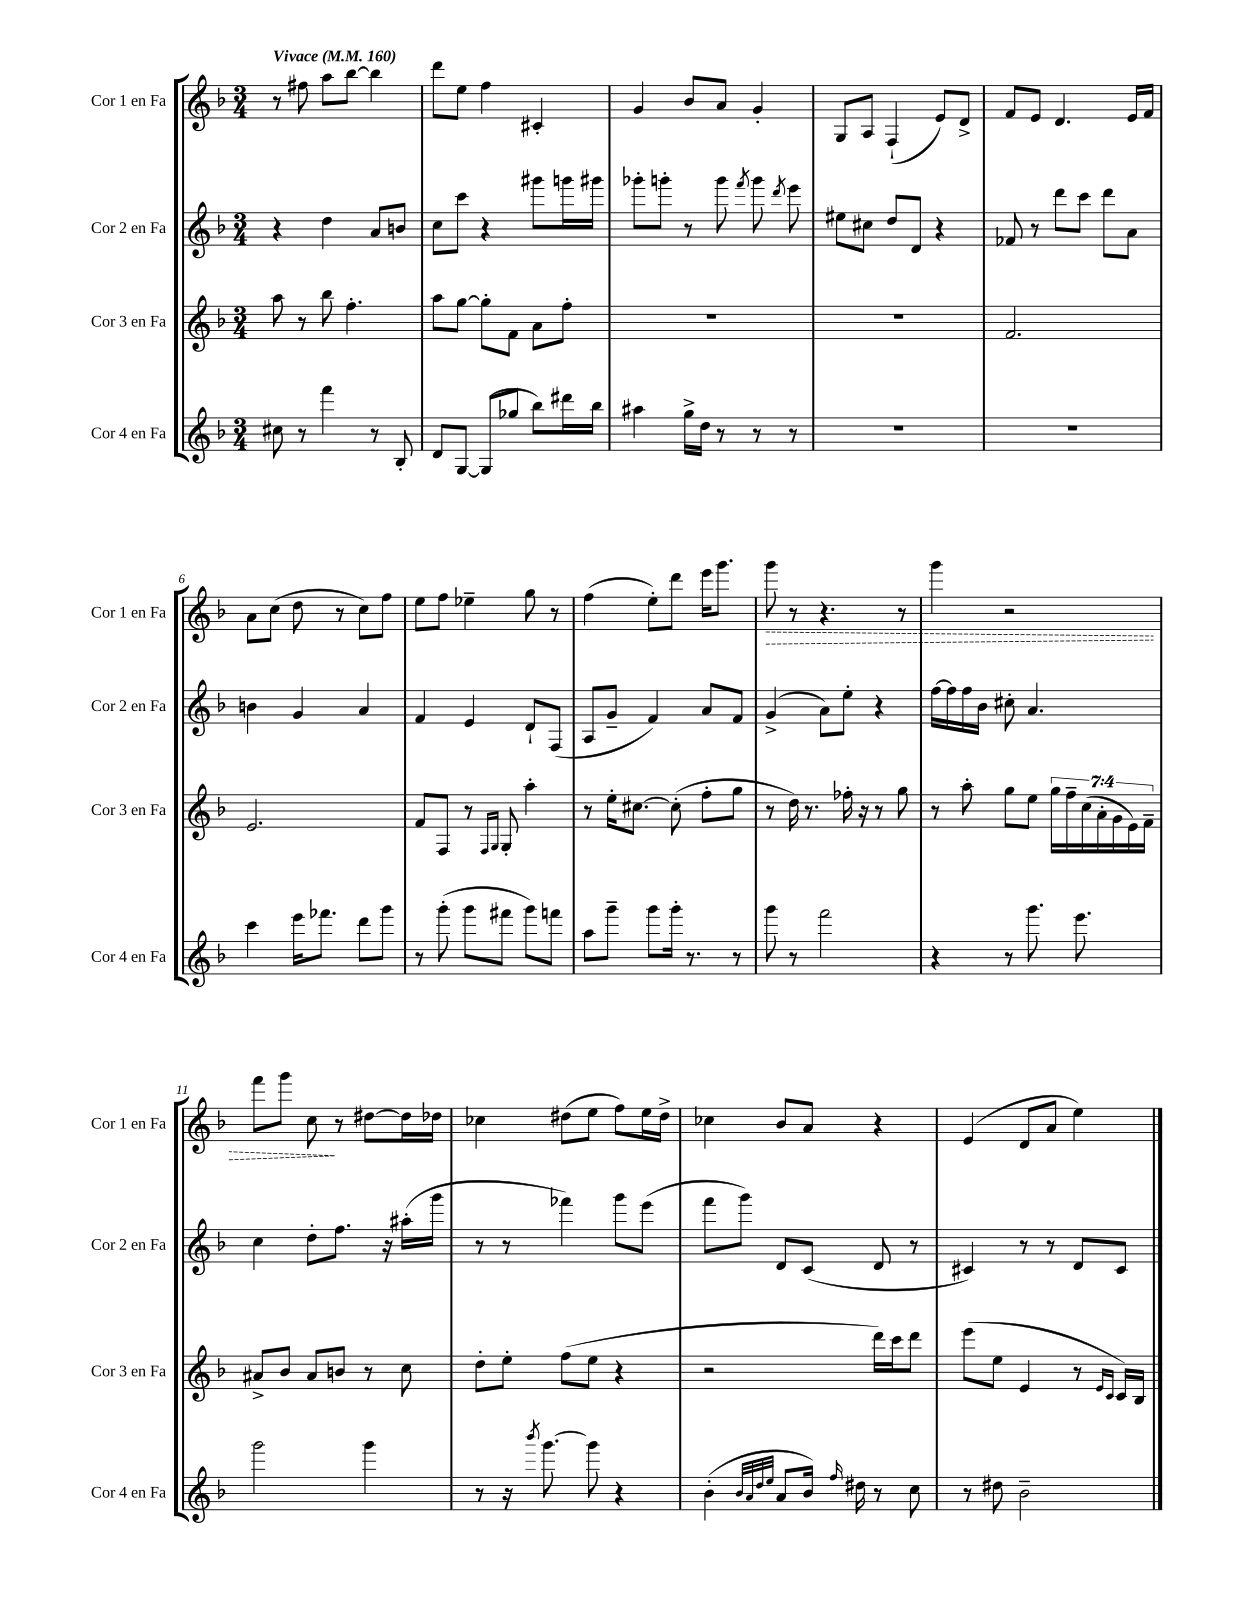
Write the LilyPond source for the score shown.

<<
\new StaffGroup <<
\new Staff = "s0" \with { instrumentName = "Cor 1 en Fa" shortInstrumentName = "Cor 1 en Fa" } {
    \clef treble \key f \major \numericTimeSignature \time 3/4 \tempo "Vivace" 4 = 160
    \autoBeamOff r8 fis''8 a''8[ bes''8]~ bes''4 |
    d'''8[ e''8] f''4 cis'4-. |
    g'4 bes'8[ a'8] g'4-. |
    g8[ a8] f4-!( e'8[) d'8]-> |
    f'8[ e'8] d'4. e'16[ f'16] |
    a'8[ c''8]( d''8 r8 c''8[) f''8] |
    e''8[ f''8] ees''4-- g''8 r8 |
    f''4( e''8[-.) d'''8] e'''16[ g'''8.] |
    \once \override Hairpin.style = #'dashed-line g'''8\> r8 r4. r8 |
    g'''4 r2 |
    f'''8[ g'''8] c''8\! r8 dis''8[~ dis''16 des''16] |
    ces''4 dis''8[( e''8] f''8[) e''16 dis''16]-> |
    ces''4 bes'8[ a'8] r4 |
    e'4( d'8[ a'8] e''4) \bar "|." |
}
\new Staff = "s1" \with { instrumentName = "Cor 2 en Fa" shortInstrumentName = "Cor 2 en Fa" } {
    \clef treble \key f \major \numericTimeSignature \time 3/4
    \autoBeamOff r4 d''4 a'8[ b'8] |
    c''8[ c'''8] r4 gis'''8[ g'''16 gis'''16] |
    ges'''8[-. g'''8]-. r8 g'''8 \acciaccatura { f'''8 } g'''8 \acciaccatura { d'''8 } e'''8 |
    eis''8[ cis''8] d''8[ d'8] r4 |
    fes'8 r8 d'''8[ c'''8] d'''8[ a'8] |
    b'4 g'4 a'4 |
    f'4 e'4 d'8[-! f8]( |
    a8[ g'8]-- f'4) a'8[ f'8] |
    g'4->( a'8[) e''8]-. r4 |
    f''16[~ f''16 f''16 bes'16] cis''8-. a'4. |
    c''4 d''8[-. f''8.] r16 ais''16[-.( g'''16] |
    r8 r8 fes'''4) g'''8[ e'''8]( |
    f'''8[ g'''8]) d'8[ c'8]( d'8 r8 |
    cis'4) r8 r8 d'8[ cis'8] \bar "|." |
}
\new Staff = "s2" \with { instrumentName = "Cor 3 en Fa" shortInstrumentName = "Cor 3 en Fa" } {
    \clef treble \key f \major \numericTimeSignature \time 3/4 \override Staff.TupletNumber.text = #tuplet-number::calc-fraction-text
    \autoBeamOff a''8 r8 bes''8 f''4.-. |
    a''8[ g''8]~ g''8[-. f'8] a'8[ f''8]-. |
    R2. |
    R2. |
    f'2. |
    e'2. |
    f'8[ f8] r8 \grace { f16[ g16] } g8-. a''4-. |
    r8 e''16[-. cis''8.]~ cis''8-.( f''8[-. g''8] |
    r8 d''16) r8. fes''16-. r16 r8 g''8 |
    r8 a''8-. g''8[ e''8] \tuplet 7/4 { g''16[ f''16-- c''16( a'16-. g'16 e'16) f'16]-- } |
    ais'8[-> bes'8] ais'8[ b'8] r8 c''8 |
    d''8[-. e''8]-. f''8[( e''8] r4 |
    r2 d'''16[) c'''16 d'''8] |
    e'''8[( e''8] e'4 r8 \grace { e'16[ c'16] } c'16[) bes16] \bar "|." |
}
\new Staff = "s3" \with { instrumentName = "Cor 4 en Fa" shortInstrumentName = "Cor 4 en Fa" } {
    \clef treble \key f \major \numericTimeSignature \time 3/4
    \autoBeamOff cis''8 r8 f'''4 r8 bes8-. |
    d'8[ g8]~ g8[( ges''8] bes''8[) dis'''16 bes''16] |
    ais''4 g''16[-> d''16] r8 r8 r8 |
    R2. |
    R2. |
    c'''4 e'''16[ fes'''8.] d'''8[ g'''8] |
    r8 g'''8-.( g'''8[ fis'''8] g'''8[) f'''8] |
    a''8[ g'''8]-- g'''8[ g'''16]-. r8. r8 |
    g'''8 r8 f'''2 |
    r4 r8 g'''8. e'''8. |
    g'''2 g'''4 |
    r8 r16 \acciaccatura { bes'''8 } g'''8.~ g'''8 r4 |
    bes'4-.( \grace { bes'32[ a'32 d''32 e''32] } a'8[ bes'16]) \grace { f''16 } dis''16 r8 c''8 |
    r8 dis''8 bes'2-- \bar "|." |
}
>>
>>
